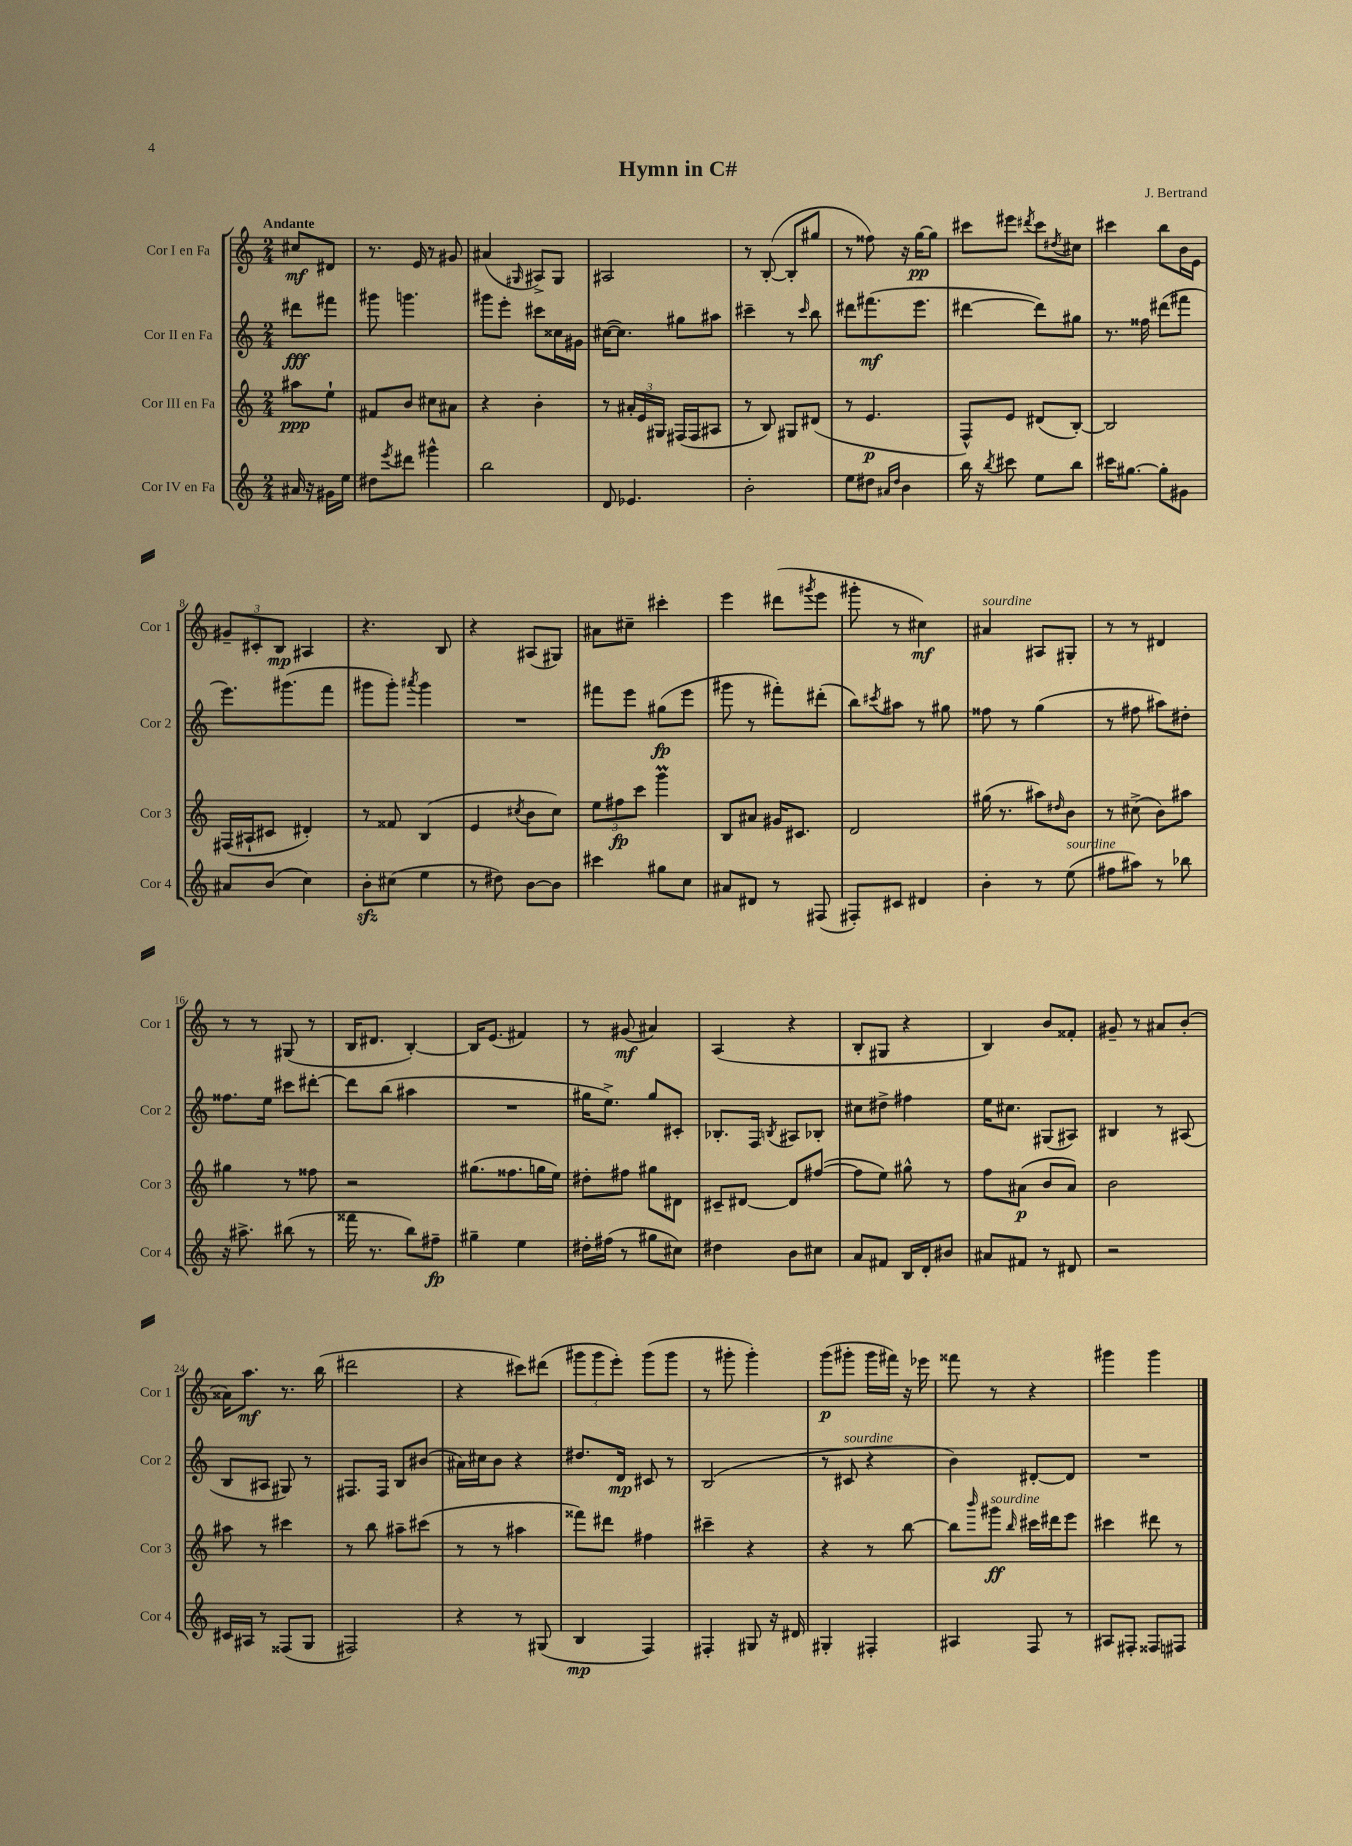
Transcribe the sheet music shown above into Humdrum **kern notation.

**kern	**kern	**kern	**kern
*staff4	*staff3	*staff2	*staff1
*clefG2	*clefG2	*clefG2	*clefG2
*k[]	*k[]	*k[]	*k[]
*M2/4	*M2/4	*M2/4	*M2/4
16a#	8aa#	8ddd#	8cc#
16r	.	.	.
16g#	8ee`	8fff#	8d#
16ee	.	.	.
=	=	=	=
8dd#	8f#	8ggg#	8.r
8qeee	.	.	.
8ddd#	8b	4.ggg	.
.	.	.	16e
4ggg#^^	8cc#	.	8r
.	8a#	.	8g#
=	=	=	=
2bb	4r	8ggg#	(4a#
.	.	8eee'	.
.	.	.	16qqG#
.	4b'	8ccc#	8A#^)
.	.	16cc##	8G#
.	.	16g#	.
=	=	=	=
8d	8r	([16cc#	2A#
.	.	8.cc#])	.
4.e-	24a#'	.	.
.	24e	.	.
.	24G#	.	.
.	(16F#	8gg#	.
.	16F#	.	.
.	8A#	8aa#	.
=	=	=	=
2b'	8r	4ccc#~	8r
.	8B)	.	([8B'
.	8G#	8r	8B']
.	.	16qqccc#	.
.	(8d#	8bb	8gg#
=	=	=	=
8ee	8r	8ddd#	8r
8dd#	4.e	(8.fff#	8ff##)
16qqa#	.	.	.
16qqdd#	.	.	.
4b	.	.	16r
.	.	8.eee	[16gg
.	.	.	8gg]
=	=	=	=
16bb	8F^^)	[4ddd#	8ccc#
16r	.	.	.
8qbb	.	.	.
8ccc#	8e	.	8eee#
.	.	.	8qddd#
8ee	(8d#	8ddd#])	8ccc#
.	.	.	8qdd#
8bb	[8B')	8gg#	8cc#
=	=	=	=
16ccc#	2B]	8.r	4ccc#
[8.gg#	.	.	.
.	.	16ff##	.
8gg#']	.	(8ddd#	8bb
8g#	.	8fff#	16b
.	.	.	16e
=	=	=	=
8a#	(16F#	8.eee)	12g#~
.	16A#`	.	.
.	.	.	12c#'
(8b	8c#	.	.
.	.	.	12B
.	.	(8.ggg#	.
4cc)	4d#')	.	4A#
.	.	8fff	.
=	=	=	=
8b'	8r	8ggg#	4.r
(8cc#	8f##	8ggg#')	.
.	.	8qaaa#	.
4ee	(4B	4ggg#	.
.	.	.	8B
=	=	=	=
8r	4e	2r	4r
8dd#)	.	.	.
.	8qcc#	.	.
[8b	8b	.	(8A#
8b]	8cc#)	.	8G#)
=	=	=	=
4ccc#	12ee	8fff#	8a#
.	12ff#	.	.
.	.	8eee	8cc#~
.	12ccc	.	.
8gg#	4ggg	(8gg#	4ccc#'
8cc	.	8eee	.
=	=	=	=
8a#	8B	8ggg#	4eee
8d#	8a#	8r	.
8r	16g#	8fff#')	(8ddd#
.	8.c#	.	.
.	.	.	8qggg#
(8F#	.	(8ddd#'	8eee
=	=	=	=
8F#')	2d	8bb)	8ggg#'
.	.	8qccc#	.
8c#	.	8aa#	8r
4d#	.	8r	4cc#)
.	.	8gg#	.
=	=	=	=
4b'	(16gg#	8ff##	4a#
.	8.r	.	.
.	.	8r	.
8r	8aa#)	(4gg	8A#
.	16qqdd#	.	.
(8ee	8b	.	8G#'
=	=	=	=
8ff#	8r	8r	8r
8aa#)	(8cc#^	8ff#	8r
8r	8b)	8aa#)	4d#
8bb-	8aa#	8dd#'	.
=	=	=	=
16r	4gg#	8.ff##	8r
8.aa#^	.	.	.
.	.	.	8r
.	.	16ee	.
(8bb#	8r	8ccc#	(8G#
8r	8ff##	[8ddd#'	8r
=	=	=	=
16fff##	2r	8ddd#]	16B
8.r	.	.	8.d#
.	.	(8bb	.
8bb)	.	4aa#	[4B')
8ff#~	.	.	.
=	=	=	=
4gg#~	(8.gg#	2r	16B]
.	.	.	(8.e
.	8.ff##	.	.
4ee	.	.	4f#)
.	16gg	.	.
.	16ee)	.	.
=	=	=	=
16dd#'	8dd#'	16gg#	8r
(16ff#	.	8.ee^)	.
8r	8ff#	.	(8g#
8gg#	8gg#	8gg#	4a#)
8cc#)	8d#	8c#'	.
=	=	=	=
4dd#	8c#~	8.B-'	(4A
.	[8d#	.	.
.	.	16F	.
.	.	8qB	.
8b	8d#]	8A#	4r
8cc#	([8ff#	8B-'	.
=	=	=	=
8a	8ff#]	8cc#	8B'
8f#	8ee)	8dd#^	8G#
16B	8gg#^^	4ff#	4r
16d'	.	.	.
8b#	8r	.	.
=	=	=	=
8a#	8ff	16ee	4B)
.	.	8.cc#	.
8f#	(8a#	.	.
8r	8b	(8G#	8b
8d#	8a#)	8A#)	8f##'
=	=	=	=
2r	2b	4B#	8g#~
.	.	.	8r
.	.	8r	8a#
.	.	(8A#	(8b'
=	=	=	=
16c#	8aa#	8B	16a##)
16A#	.	.	8.aa
8r	8r	8A#	.
(8F##	4ccc#	8G#)	8.r
8G	.	8r	.
.	.	.	(16bb
=	=	=	=
2F#)	8r	8.F#	2ddd#
.	8bb	.	.
.	.	16F#	.
.	8aa#~	8B	.
.	(8ccc#	(8b#	.
=	=	=	=
4r	8r	16a#)	4r
.	.	16cc#	.
.	8r	8b	.
8r	4aa#	4r	8ccc#)
(8G#	.	.	(8ddd#
=	=	=	=
4B	8fff##)	8.dd#	12ggg#
.	.	.	12ggg#
.	8ddd#	.	.
.	.	.	12eee')
.	.	16d	.
4F)	4ff#	8c#	(8ggg#
.	.	8r	8ggg#
=	=	=	=
4F#'	4ccc#~	(2B	8r
.	.	.	8ggg#'
8G#	4r	.	4ggg#')
16r	.	.	.
16d#	.	.	.
=	=	=	=
4G#'	4r	8r	(8ggg
.	.	8c#	8ggg#'
4F#'	8r	4r	16ggg#
.	.	.	16fff#)
.	[8bb	.	16r
.	.	.	16eee-
=	=	=	=
4A#	8bb]	4b)	8fff##
.	16qqbbb	.	.
.	8ggg#	.	8r
.	16qqbb	.	.
8F	16ccc#	[8d#'	4r
.	16ddd#	.	.
8r	8eee	8d#]	.
=	=	=	=
8A#	4ccc#	2r	4ggg#
8F#'	.	.	.
8F##	8ddd#	.	4ggg#
8F#	8r	.	.
==	==	==	==
*-	*-	*-	*-
